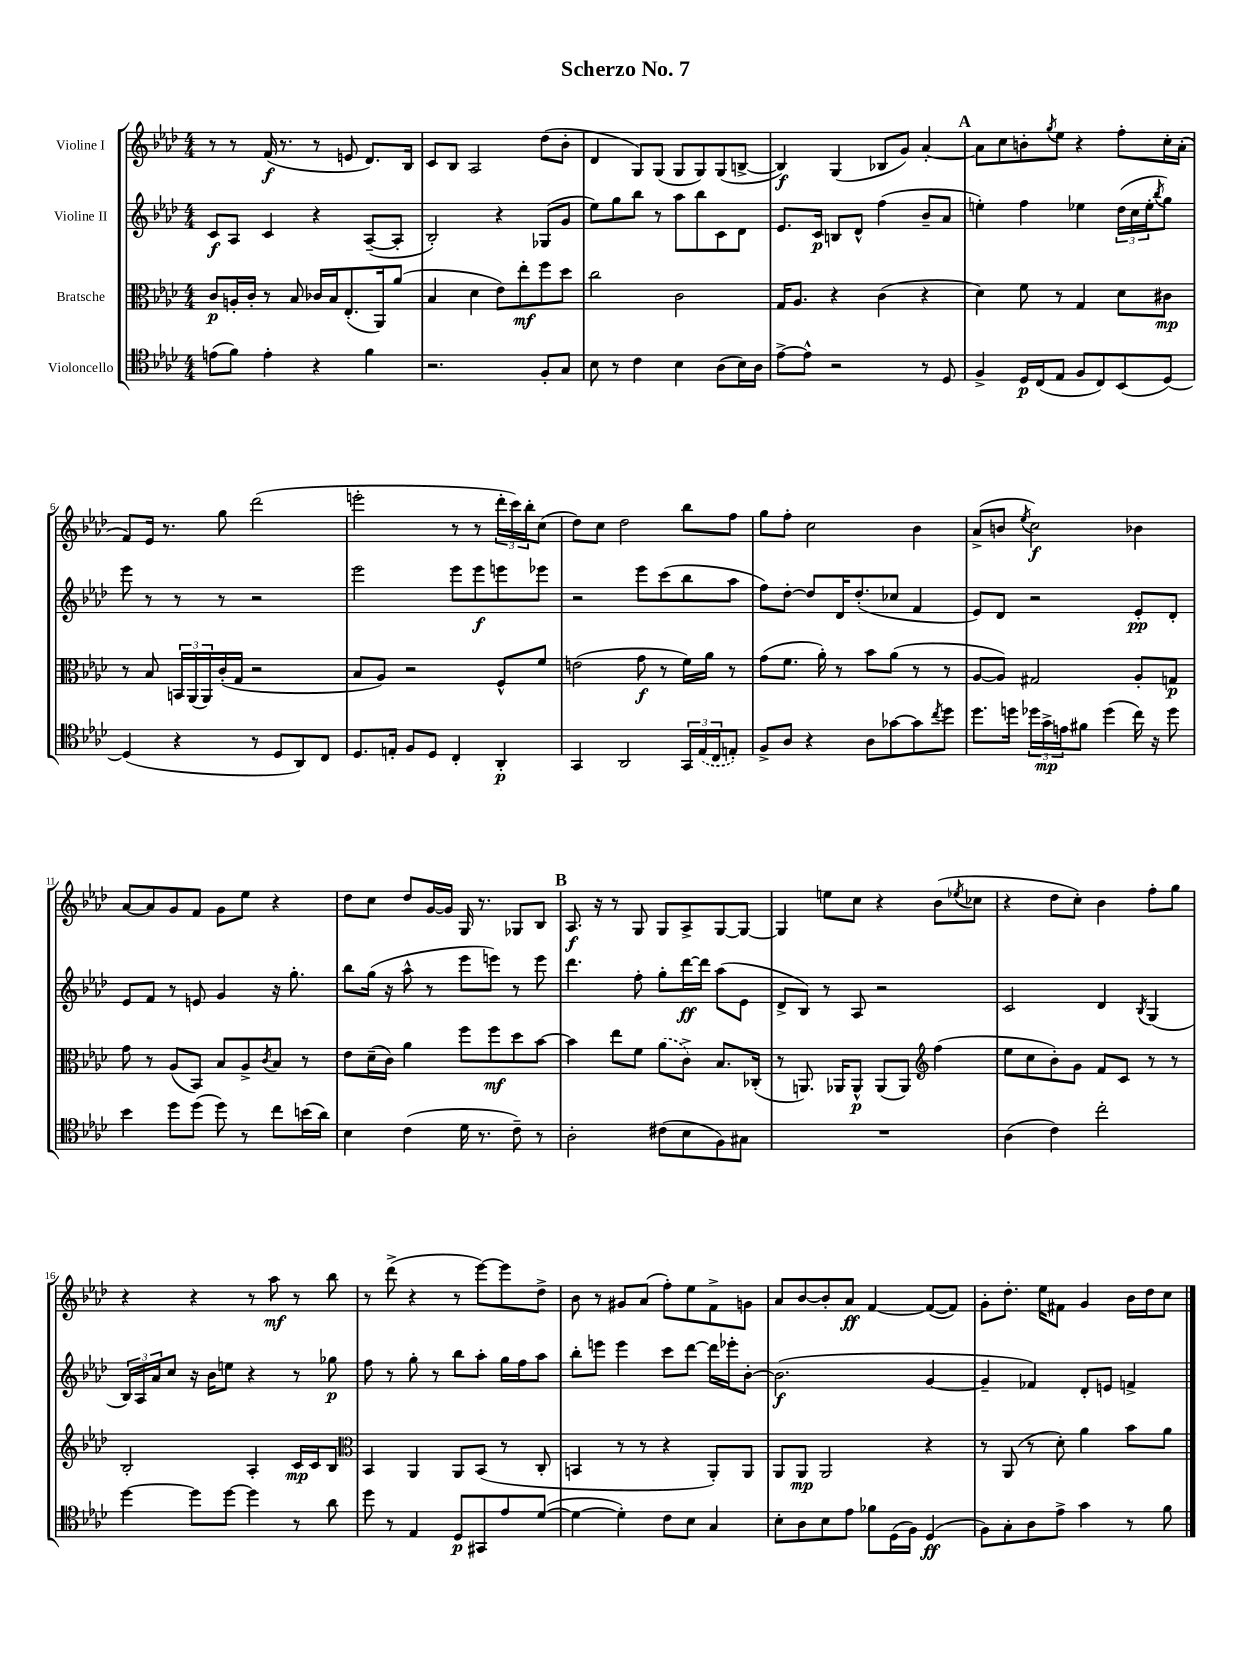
\header { title = "Scherzo No. 7" }
<<
\new StaffGroup <<
\new Staff = "s0" \with { instrumentName = "Violine I" } {
    \clef treble \key aes \major \numericTimeSignature \time 4/4
    r8 r8 f'16\f( r8. r8 e'8 des'8.) bes16 |
    c'8 bes8 aes2 des''8( bes'8-. |
    des'4 g8) g8( g8 g8) g8( b8~-> |
    b4\f) g4( bes8 g'8) aes'4~-. |
    \mark \markup { \bold "A" } aes'8 c''8 b'8-. \acciaccatura { g''8 } ees''8 r4 f''8-. c''16-. aes'16-.( |
    f'8) ees'16 r8. g''8 des'''2( |
    e'''2-. r8 r8 \tuplet 3/2 { des'''16-. c'''16) bes''16-. } c''8( |
    des''8) c''8 des''2 bes''8 f''8 |
    g''8 f''8-. c''2 bes'4 |
    aes'8->( b'8 \acciaccatura { ees''8 } c''2\f) bes'4 |
    aes'8~ aes'8 g'8 f'8 g'8 ees''8 r4 |
    des''8 c''8 des''8 g'16~ g'16 g16 r8. ges8 bes8 |
    \mark \markup { \bold "B" } aes8.\f r16 r8 g8 g8 aes8-> g8~ g8~ |
    g4 e''8 c''8 r4 bes'8( \acciaccatura { ees''8 } ces''8 |
    r4 des''8 c''8-.) bes'4 f''8-. g''8 |
    r4 r4 r8 aes''8\mf r8 bes''8 |
    r8 des'''8->( r4 r8 ees'''8~) ees'''8 des''8-> |
    bes'8 r8 gis'8 aes'8( f''8-.) ees''8 f'8-> g'8 |
    aes'8 bes'8~ bes'8-. aes'8\ff f'4~ f'8~( f'8) |
    g'8-. des''8.-. ees''16 fis'8 g'4 bes'16 des''16 c''8 \bar "|." |
}
\new Staff = "s1" \with { instrumentName = "Violine II" } {
    \clef treble \key aes \major \numericTimeSignature \time 4/4
    c'8\f aes8 c'4 r4 aes8~--( aes8-. |
    bes2-.) r4 ges8( g'8 |
    ees''8) g''8 bes''8 r8 aes''8 bes''8 c'8 des'8 |
    ees'8. c'16\p b8 des'8-^ f''4( bes'8-- aes'8 |
    \mark \markup { \bold "A" } e''4-.) f''4 ees''4 \tuplet 3/2 { des''16( c''16 ees''16-. } \acciaccatura { bes''8 } g''8) |
    ees'''8 r8 r8 r8 r2 |
    ees'''2 ees'''8 ees'''8\f e'''8 ees'''8 |
    r2 ees'''8 c'''8( bes''8 aes''8 |
    f''8) des''8~-. des''8 des'16 des''8.-.( ces''8 f'4 |
    ees'8) des'8 r2 ees'8-.\pp des'8-. |
    ees'8 f'8 r8 e'8 g'4 r16 g''8.-. |
    bes''8 g''16( r16 aes''8-^ r8 ees'''8 e'''8) r8 e'''8 |
    \mark \markup { \bold "B" } des'''4. f''8-. g''8-. des'''16~\ff des'''16 aes''8( ees'8 |
    des'8-> bes8) r8 aes8 r2 |
    c'2 des'4 \acciaccatura { bes8 } g4( |
    \tuplet 3/2 { bes16) aes16 aes'16 } c''8 r16 bes'16 e''8 r4 r8 ges''8\p |
    f''8 r8 g''8-. r8 bes''8 aes''8-. g''16 f''16 aes''8 |
    bes''8-. e'''8 e'''4 c'''8 des'''8~ des'''16 ees'''16-. bes'8~-. |
    bes'2.\f( g'4~ |
    g'4-- fes'4) des'8-. e'8 f'4-> \bar "|." |
}
\new Staff = "s2" \with { instrumentName = "Bratsche" } {
    \clef alto \key aes \major \numericTimeSignature \time 4/4
    c'8\p a16-. c'16-. r8 bes8 ces'16 bes16 ees8.-.( aes,16) aes'8( |
    bes4 des'4 ees'8) ees''8-.\mf f''8 des''8 |
    c''2 c'2 |
    g16 aes8. r4 c'4( r4 |
    \mark \markup { \bold "A" } des'4) f'8 r8 g4 des'8 cis'8\mp |
    r8 bes8 \tuplet 3/2 { b,16 aes,16( aes,16) } c'16-.( g16 r2 |
    bes8 aes8) r2 f8-^ f'8 |
    e'2( g'8\f r8 f'16) aes'16 r8 |
    g'8( f'8. aes'16-.) r8 bes'8 aes'8( r8 r8 |
    aes8~ aes8) gis2 aes8-. g8\p |
    g'8 r8 aes8( bes,8) bes8 aes8-> \acciaccatura { c'8 } bes8 r8 |
    ees'8 des'16--( c'16) aes'4 f''8 f''8\mf des''8 bes'8~ |
    \mark \markup { \bold "B" } bes'4 ees''8 f'8 \once \slurDashed aes'8( c'8->) bes8. ces16-.( |
    r8 a,8.) aes,16 aes,8-^\p aes,8( aes,8) \clef treble f''4( |
    ees''8 c''8 bes'8-.) g'8 f'8 c'8 r8 r8 |
    bes2-. aes4-. c'16\mp c'16 bes8 |
    \clef alto bes,4 aes,4 aes,8 bes,8( r8 c8-. |
    b,4 r8 r8 r4 aes,8-.) aes,8 |
    aes,8 aes,8\mp aes,2 r4 |
    r8 aes,8( r8 des'8-.) aes'4 bes'8 aes'8 \bar "|." |
}
\new Staff = "s3" \with { instrumentName = "Violoncello" } {
    \clef tenor \key aes \major \numericTimeSignature \time 4/4
    e'8( f'8) e'4-. r4 f'4 |
    r2. f8-. g8 |
    bes8 r8 c'4 bes4 aes8( bes16) aes16 |
    ees'8~-> ees'8-^ r2 r8 des8 |
    \mark \markup { \bold "A" } f4-> des16\p c16( ees8 f8 c8) bes,8( des8~) |
    des4( r4 r8 des8 aes,8) c8 |
    des8. e16-. f8 des8 c4-. aes,4-.\p |
    g,4 aes,2 \tuplet 3/2 { g,16 \once \slurDashed ees16( c16 } e8-.) |
    f8-> aes8 r4 aes8 ges'8~ ges'8 \acciaccatura { c''8 } des''8 |
    des''8. d''16 \tuplet 3/2 { des''16 g'16->\mp e'16 } fis'8 des''4( c''16) r16 des''8 |
    bes'4 des''8 des''8( des''8) r8 c''8 b'16( aes'16) |
    bes4 c'4( des'16 r8. c'8--) r8 |
    \mark \markup { \bold "B" } aes2-. cis'8( bes8 f8) gis8 |
    R1 |
    aes4( c'4) c''2-. |
    des''4~ des''8 des''8~ des''4 r8 aes'8 |
    des''8 r8 ees4 des8\p gis,8 ees'8 des'8~( |
    des'4~ des'4-.) c'8 bes8 g4 |
    bes8-. aes8 bes8 ees'8 fes'8 des16( f16) des4\ff( |
    f8) g8-. aes8 ees'8-> g'4 r8 f'8 \bar "|." |
}
>>
>>
